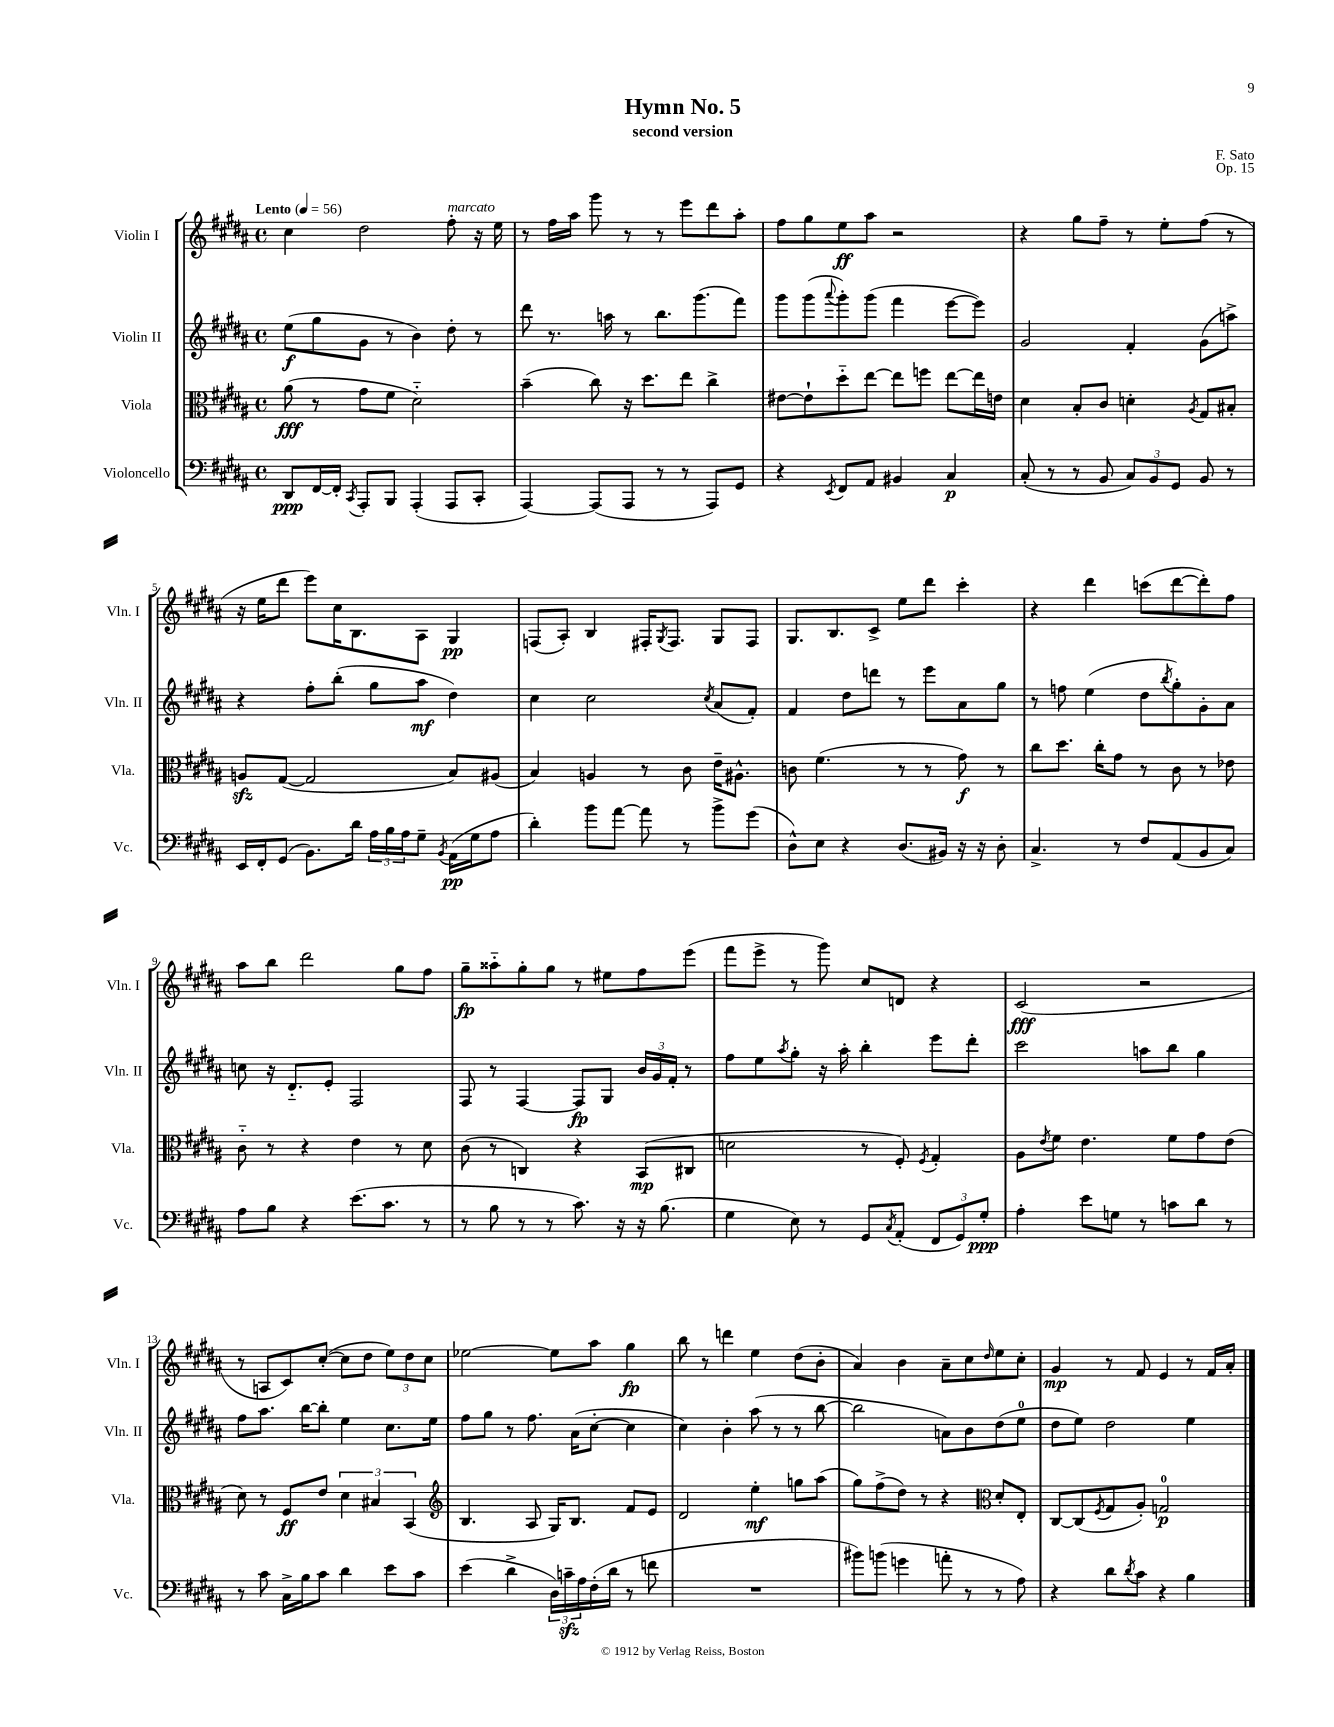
\header { title = "Hymn No. 5" composer = "F. Sato" subtitle = "second version" opus = "Op. 15" }
<<
\new StaffGroup <<
\new Staff = "s0" \with { instrumentName = "Violin I" shortInstrumentName = "Vln. I" } {
    \clef treble \key b \major \defaultTimeSignature \time 4/4 \tempo "Lento" 4 = 56
    cis''4 dis''2 fis''8-.^\markup { \italic "marcato" } r16 e''16 |
    r8 fis''16 ais''16 gis'''8 r8 r8 e'''8 dis'''8 ais''8-. |
    fis''8 gis''8 e''8\ff ais''8 r2 |
    r4 gis''8 fis''8-- r8 e''8-. fis''8( r8 |
    r16 e''16 dis'''8 e'''8) cis''16 b8. ais8 gis4\pp |
    f8( ais8-.) b4 fis16-. \acciaccatura { gis8 } fis8. gis8 fis8 |
    gis8. b8. cis'8-> e''8 dis'''8 cis'''4-. |
    r4 dis'''4 c'''8( dis'''8~ dis'''8-.) fis''8 |
    ais''8 b''8 dis'''2 gis''8 fis''8 |
    gis''8--\fp aisis''8-_ gis''8-. gis''8 r8 eis''8 fis''8 e'''8( |
    fis'''8 e'''8-> r8 gis'''8) cis''8 d'8 r4 |
    cis'2\fff( r2 |
    r8 a8 cis'8) cis''8~-.( cis''8 dis''8 \tuplet 3/2 { e''8) dis''8 cis''8 } |
    ees''2~ ees''8 ais''8 gis''4\fp |
    b''8 r8 d'''4 e''4 dis''8( b'8-. |
    ais'4) b'4 ais'8-- cis''8 \grace { dis''16 } e''8 cis''8-. |
    gis'4\mp r8 fis'8 e'4 r8 fis'16 ais'16-. \bar "|." |
}
\new Staff = "s1" \with { instrumentName = "Violin II" shortInstrumentName = "Vln. II" } {
    \clef treble \key b \major \defaultTimeSignature \time 4/4
    e''8\f( gis''8 gis'8 r8 b'4) dis''8-. r8 |
    dis'''8 r8. a''16 r8 b''8. gis'''8.( fis'''8) |
    gis'''8 gis'''8( \appoggiatura { ais'''8 } gis'''8-.) gis'''8( fis'''4 e'''8~ e'''8) |
    gis'2 fis'4-. gis'8( a''8->) |
    r4 fis''8-. b''8-.( gis''8 ais''8\mf dis''4) |
    cis''4 cis''2 \acciaccatura { cis''8 } ais'8( fis'8-.) |
    fis'4 dis''8 d'''8 r8 e'''8 ais'8 gis''8 |
    r8 f''8 e''4( dis''8 \acciaccatura { b''8 } gis''8-.) gis'8-. ais'8 |
    c''8 r16 dis'8.-_ e'8-. fis2 |
    fis8 r8 fis4~ fis8\fp gis8 \tuplet 3/2 { b'16 gis'16 fis'16-. } r8 |
    fis''8 e''8 \acciaccatura { ais''8 } gis''8-. r16 ais''16-. b''4-. e'''8 dis'''8-. |
    cis'''2 a''8 b''8 gis''4 |
    fis''8 ais''8. b''16~ b''8-. e''4 cis''8. e''16 |
    fis''8 gis''8 r8 fis''8. ais'16( cis''8~-. cis''4 |
    cis''4) b'4-. ais''8( r8 r8 b''8~ |
    b''2 a'8) b'8 dis''8( e''8-0 |
    dis''8 e''8) dis''2 e''4 \bar "|." |
}
\new Staff = "s2" \with { instrumentName = "Viola" shortInstrumentName = "Vla." } {
    \clef alto \key b \major \defaultTimeSignature \time 4/4
    ais'8\fff( r8 gis'8 fis'8 dis'2-_) |
    b'4--( cis''8) r16 dis''8. e''8 cis''4-> |
    eis'8~ eis'8-! dis''8-_ e''8~ e''8 f''8 e''8~ e''16 e'16 |
    dis'4 b8-. cis'8 d'4-. \acciaccatura { ais8 } gis8 bis8-. |
    a8\sfz gis8~( gis2 b8) ais8( |
    b4) a4 r8 cis'8 e'16-- ais8.-^ |
    c'8 fis'4.( r8 r8 gis'8\f) r8 |
    cis''8 dis''8. cis''16-. gis'8 r8 cis'8 r8 ees'8 |
    cis'8-_ r8 r4 e'4 r8 dis'8 |
    cis'8( r8 c4) r4 b,8\mp( cis8 |
    d'2 r8 fis8-.) \acciaccatura { fis8 } gis4-. |
    ais8 \acciaccatura { e'8 } fis'8 e'4. fis'8 gis'8 e'8( |
    dis'8) r8 fis8\ff e'8 \tuplet 3/2 { dis'4 bis4 b,4( } |
    \clef treble b4. ais8 gis16) b8. fis'8 e'8 |
    dis'2 e''4-.\mf g''8 ais''8( |
    gis''8) fis''8->( dis''8) r8 r4 \clef alto dis'8-. e8-. |
    cis8~ cis8( \acciaccatura { fis8 } gis8 ais8-.) g2-0\p \bar "|." |
}
\new Staff = "s3" \with { instrumentName = "Violoncello" shortInstrumentName = "Vc." } {
    \clef bass \key b \major \defaultTimeSignature \time 4/4
    dis,8\ppp fis,16~ fis,16-. \acciaccatura { cis,8 } ais,,8-. b,,8 ais,,4-.( ais,,8 cis,8-. |
    ais,,4~) ais,,8( ais,,8 r8 r8 ais,,8) gis,8 |
    r4 \acciaccatura { e,8 } fis,8 ais,8 bis,4 cis4\p |
    cis8-.( r8 r8 b,8 \tuplet 3/2 { cis8) b,8 gis,8 } b,8 r8 |
    e,16 fis,16-. gis,8( b,8.) dis'16 \tuplet 3/2 { ais16 b16 ais16 } gis8-- \acciaccatura { b,8 } ais,16\pp( gis16 ais8 |
    dis'4-.) b'8 ais'8~ ais'8 r8 b'8-> gis'8( |
    dis8-^) e8 r4 dis8.( bis,16) r16 r16 dis8-. |
    cis4.-> r8 fis8 ais,8( b,8 cis8) |
    ais8 b8 r4 e'8.( cis'8. r8 |
    r8 b8 r8 r8 cis'8.) r16 r16 b8.( |
    gis4 e8) r8 gis,8 \acciaccatura { cis8 } ais,8-.( \tuplet 3/2 { fis,8 gis,8) gis8-.\ppp } |
    ais4-. e'8 g8 r8 c'8 dis'8 r8 |
    r8 cis'8 cis16-> b16 cis'8 dis'4 e'8 cis'8 |
    e'4( dis'4-> \tuplet 3/2 { dis16) c'16--\sfz ais16 } fis16-.( dis'16 r8 f'8 |
    R1 |
    bis'8) b'8( g'4 a'8-. r8 r8 ais8) |
    r4 dis'8 \acciaccatura { dis'8 } cis'8 r4 b4 \bar "|." |
}
>>
>>
